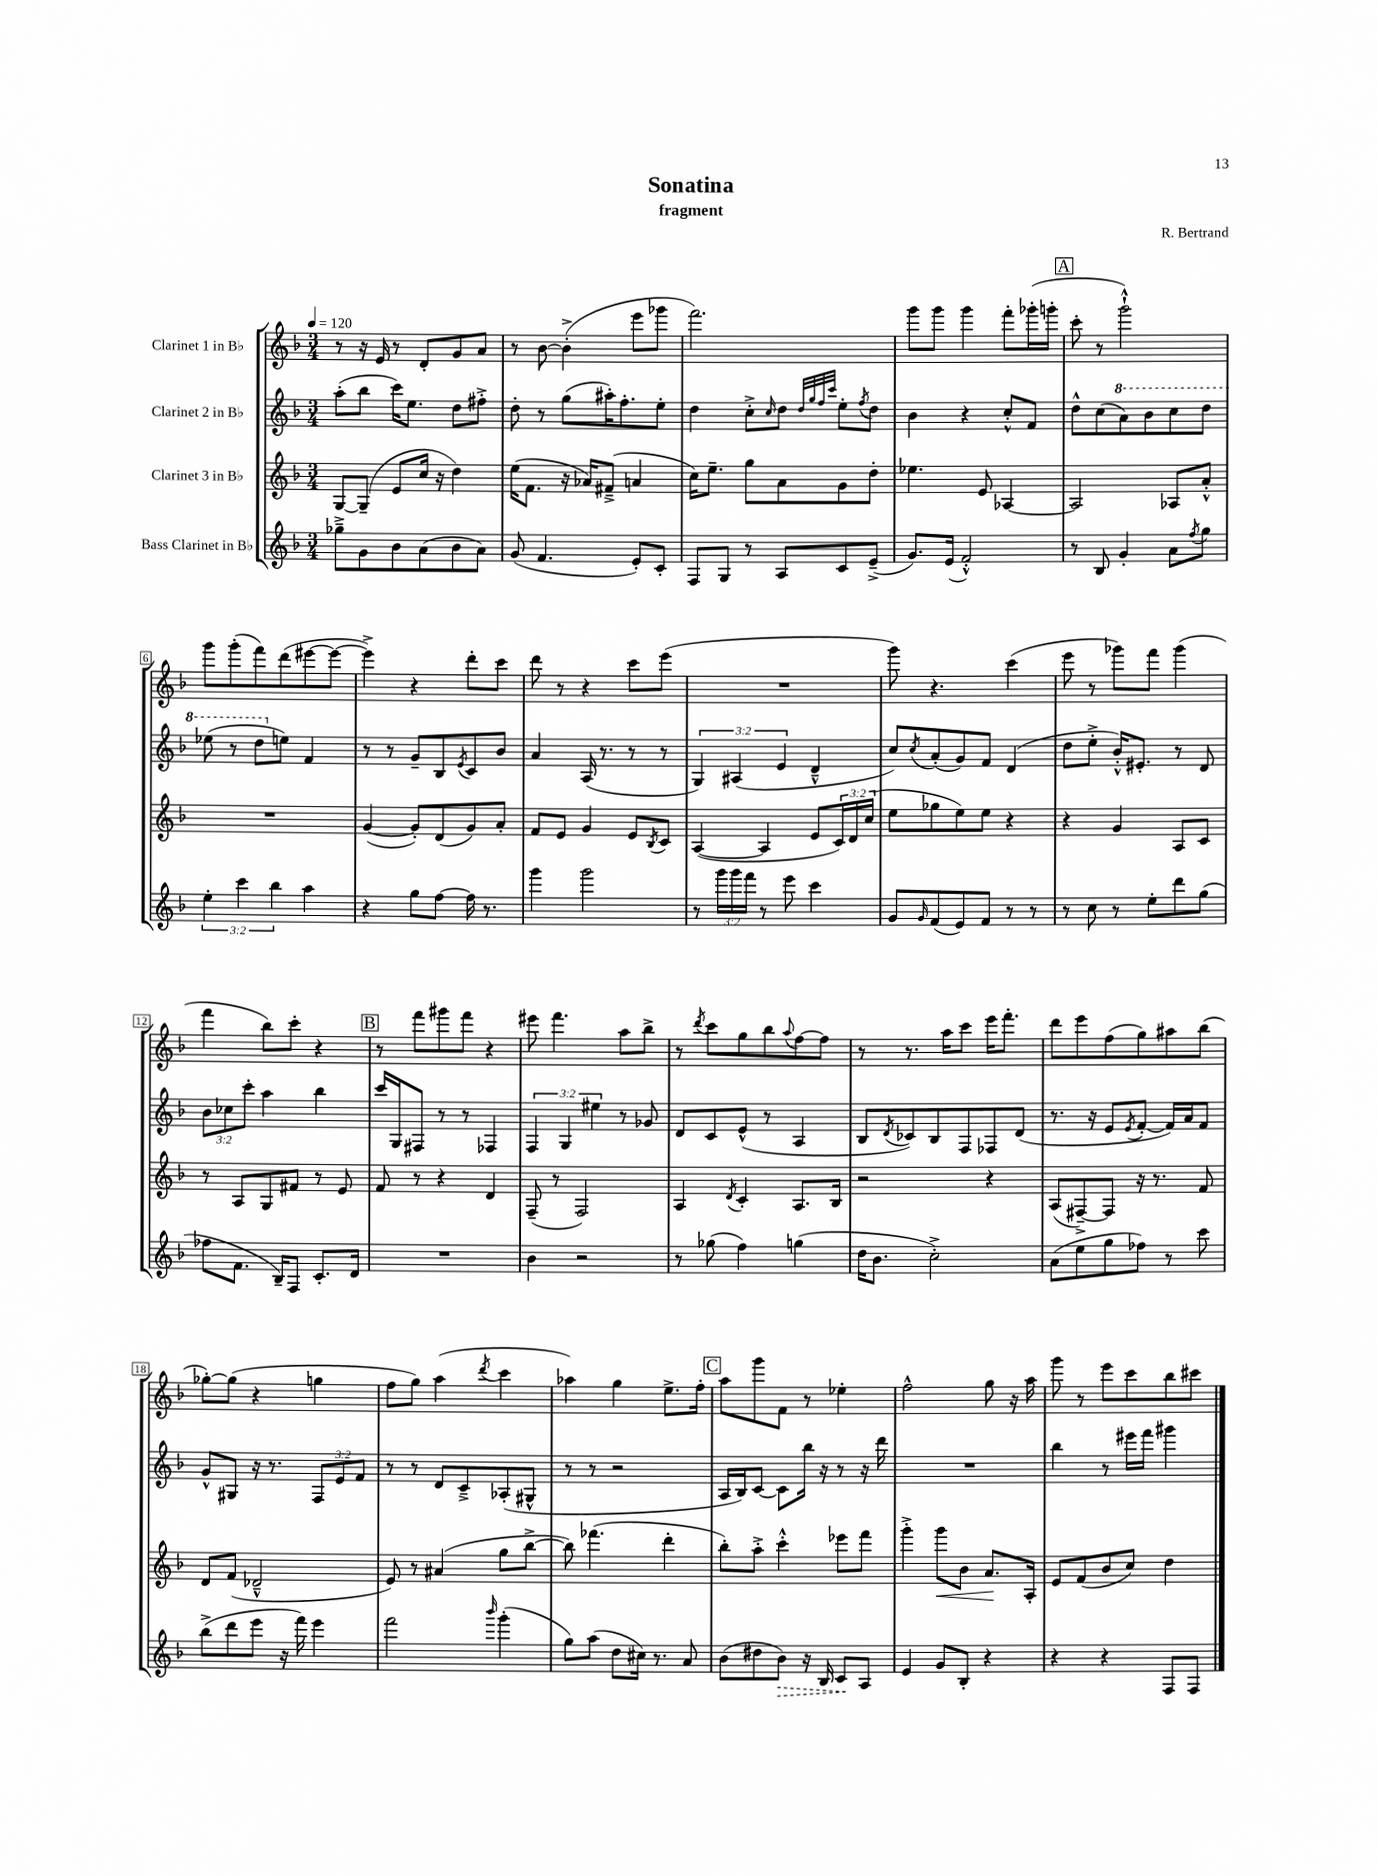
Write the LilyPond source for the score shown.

\header { title = "Sonatina" composer = "R. Bertrand" subtitle = "fragment" }
<<
\new StaffGroup <<
\new Staff = "s0" \with { instrumentName = "Clarinet 1 in Bb" } {
    \clef treble \key f \major \numericTimeSignature \time 3/4 \tempo 4 = 120
    r8 r16 e'16 r8 d'8-. g'8 a'8 |
    r8 bes'8~ bes'4-.->( e'''8 ges'''8 |
    f'''2.) |
    g'''8 g'''8 g'''4 f'''8-. ges'''16-.( g'''16-. |
    \mark \markup { \box "A" } c'''8-. r8 g'''2-!-^) |
    g'''8 g'''8-.( f'''8) d'''8( eis'''8~ eis'''8~ |
    eis'''4->) r4 d'''8-. c'''8 |
    d'''8 r8 r4 c'''8 e'''8( |
    R2. |
    g'''8) r4. c'''4( |
    e'''8 r8 ges'''8) f'''8 ges'''4( |
    f'''4 bes''8) c'''8-. r4 |
    \mark \markup { \box "B" } r8 f'''8 gis'''8 f'''8 r4 |
    eis'''8 f'''4. a''8 bes''8-> |
    r8 \acciaccatura { d'''8 } c'''8 g''8 bes''8 \appoggiatura { a''8 } f''8~ f''8 |
    r8 r8. a''16 c'''8 e'''16 f'''8.-. |
    d'''8 e'''8 f''8( g''8) ais''8 bes''8( |
    ges''8~-.) ges''8( r4 g''4 |
    f''8 g''8) a''4( \acciaccatura { d'''8 } c'''4 |
    aes''4) g''4 e''8.-> f''16-. |
    \mark \markup { \box "C" } a''8 g'''8 f'8 r8 ees''4-. |
    f''2-^ g''8 r16 a''16 |
    g'''8 r8 e'''8 c'''8 bes''8 cis'''8 \bar "|." |
}
\new Staff = "s1" \with { instrumentName = "Clarinet 2 in Bb" } {
    \clef treble \key f \major \numericTimeSignature \time 3/4 \override Staff.TupletNumber.text = #tuplet-number::calc-fraction-text
    a''8-.( bes''8 c'''16) e''8. d''8 fis''8-.-> |
    d''8-. r8 g''8( ais''16-.) f''8.-. e''8-. |
    d''4 c''8-.-> \grace { c''16 } d''8 \grace { d''32 g''32 f''32 c'''32 } e''8-. \acciaccatura { f''8 } d''8 |
    bes'4 r4 c''8-.-^ f'8 |
    \mark \markup { \box "A" } d''8-^ c''8( \ottava #1 a''8) bes''8 c'''8 d'''8 |
    ees'''8( r8 d'''8 \ottava #0 e''!8) f'4 |
    r8 r8 g'8-- bes8 \acciaccatura { e'8 } c'8 bes'8 |
    a'4 a16( r8. r8 r8 |
    \tuplet 3/2 { g4) ais4( e'4 } d'4---^ |
    c''8) \acciaccatura { c''8 } a'8-.( g'8) f'8 d'4( |
    d''8 e''8-.-> bes'16-.-^) eis'8.-. r8 d'8 |
    \tuplet 3/2 { bes'8 ces''8 c'''8-. } a''4 bes''4 |
    \mark \markup { \box "B" } c'''16 g16 fis8 r8 r8 fes4 |
    \tuplet 3/2 { f4 g4 eis''4 } r8 ges'8 |
    d'8 c'8 e'8-^( r8 a4 |
    bes8 \acciaccatura { d'8 } ces'8) bes8 f8 fes8 d'8( |
    r8. r16 e'8 \acciaccatura { e'8 } f'8~-. f'16) a'16 f'8 |
    g'8-^ gis8 r16 r8. \tuplet 3/2 { f8 e'8 f'8 } |
    r8 r8 d'8 c'8---> aes8-.( gis8-^ |
    r8 r8 r2 |
    \mark \markup { \box "C" } a16 bes16) c'8~ c'8 bes''16 r16 r8 r16 d'''16 |
    R2. |
    bes''4 r8 eis'''16 f'''16 gis'''4 \bar "|." |
}
\new Staff = "s2" \with { instrumentName = "Clarinet 3 in Bb" } {
    \clef treble \key f \major \numericTimeSignature \time 3/4 \override Staff.TupletNumber.text = #tuplet-number::calc-fraction-text
    g8~ g8--( e'8 c''16 r16 d''4) |
    e''16( f'8. r16 aes'16) fis'8--->( a'4 |
    c''16) e''8.-- g''8 a'8 g'8 d''8-. |
    ees''4. e'8 aes4~ |
    \mark \markup { \box "A" } aes2 aes8 a'8-.-^ |
    R2. |
    g'4~( g'8-.) d'8( g'8) a'8-. |
    f'8 e'8 g'4 e'8 \acciaccatura { bes8 } c'8 |
    a4~( a4 e'8 \tuplet 3/2 { c'16) d'16 c''16( } |
    e''8 ges''8 e''8) e''8 r4 |
    r4 g'4 a8 c'8 |
    r8 a8 g8 fis'8 r8 e'8 |
    \mark \markup { \box "B" } f'8 r8 r4 d'4 |
    f8--( r8 f2) |
    a4 \acciaccatura { d'8 } c'4-. a8. bes16 |
    r2 r4 |
    a8( fis8~--->) fis8 r16 r8. f'8 |
    d'8 f'8( des'2---^ |
    e'8) r8 ais'4( g''8 bes''8~-> |
    bes''8) fes'''4.( d'''4-. |
    \mark \markup { \box "C" } bes''8-.) a''8-.-> c'''4-.-^ ees'''8 f'''8 |
    g'''4-.-> g'''8\< bes'8 a'8.\! a16-. |
    e'8 f'8( bes'8 c''8) d''4 \bar "|." |
}
\new Staff = "s3" \with { instrumentName = "Bass Clarinet in Bb" } {
    \clef treble \key f \major \numericTimeSignature \time 3/4 \override Staff.TupletNumber.text = #tuplet-number::calc-fraction-text
    ges''8---> g'8 bes'8 a'8( bes'8 a'8) |
    g'8( f'4. e'8-.) c'8-. |
    f8 g8 r8 a8 c'8 e'8--->( |
    g'8.) e'16( f'2-.-^) |
    \mark \markup { \box "A" } r8 bes8 g'4-. a'8 \acciaccatura { f''8 } g''8 |
    \tuplet 3/2 { e''4-. c'''4 bes''4 } a''4 |
    r4 g''8 f''8~ f''16 r8. |
    g'''4 g'''2 |
    r8 \tuplet 3/2 { g'''16 g'''16 f'''16 } r8 e'''8 c'''4 |
    g'8 \grace { g'16 } f'8( e'8) f'8 r8 r8 |
    r8 c''8 r8 e''8-. d'''8 g''8( |
    fes''8 f'8. bes16--) f8 c'8.-. d'16 |
    \mark \markup { \box "B" } R2. |
    bes'4 r2 |
    r8 ges''8( f''4) g''4( |
    d''16 bes'8. c''2-.->) |
    a'8( e''8 g''8 fes''8) r8 c'''8 |
    bes''8->( d'''8 e'''8 r16 f'''16) e'''4 |
    f'''2 \grace { bes'''16 } g'''4-.( |
    g''8) a''8( d''8 cis''16) r8. a'8 |
    \mark \markup { \box "C" } bes'8( dis''8 \once \override Hairpin.style = #'dashed-line bes'8\>) r16 bes16 c'8\! a8 |
    e'4 g'8 bes8-. r4 |
    r4 r4 f8 f8 \bar "|." |
}
>>
>>
\layout { \context { \Score \override BarNumber.stencil = #(make-stencil-boxer 0.1 0.3 ly:text-interface::print) } }
